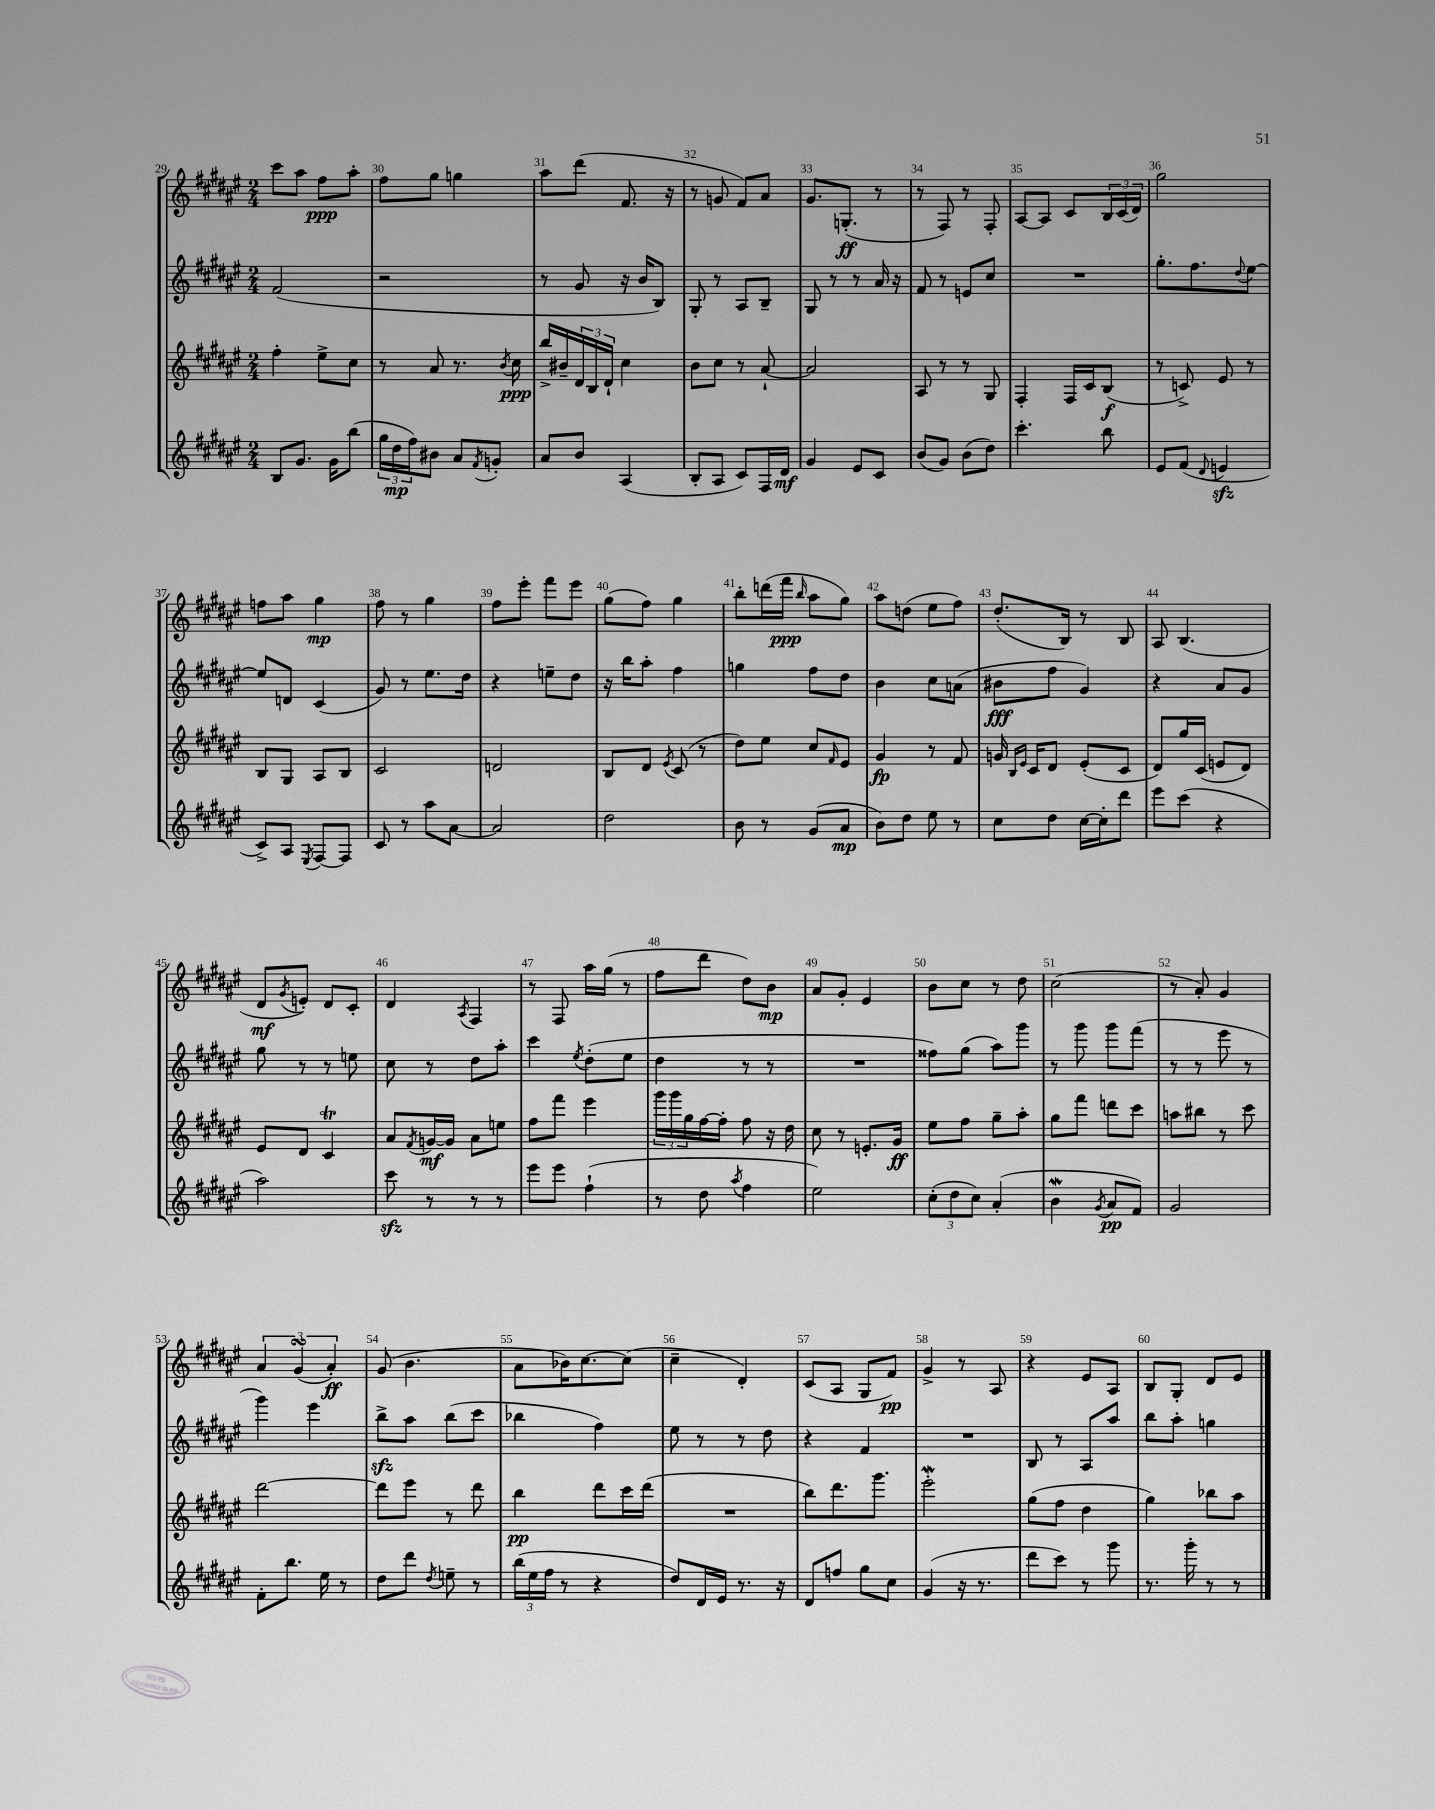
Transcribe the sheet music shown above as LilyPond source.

<<
\new StaffGroup <<
\new Staff = "s0" {
    \clef treble \key fis \major \numericTimeSignature \time 2/4
    cis'''8 ais''8 fis''8\ppp ais''8-. |
    fis''8 gis''8 g''4 |
    ais''8 dis'''8( fis'8. r16 |
    r8 g'8 fis'8) ais'8 |
    gis'8. g8.-.\ff( r8 |
    r8 fis8) r8 fis8-. |
    ais8~ ais8 cis'8 \tuplet 3/2 { b16 cis'16( dis'16) } |
    gis''2 |
    f''8 ais''8 gis''4\mp |
    fis''8 r8 gis''4 |
    fis''8 eis'''8-. fis'''8 eis'''8 |
    gis''8( fis''8) gis''4 |
    b''8-. d'''16( fis'''16\ppp \grace { b''16 } ais''8 gis''8) |
    ais''8 d''8( eis''8 fis''8) |
    dis''8.-.( b16) r8 b8 |
    ais8 b4.( |
    dis'8\mf \acciaccatura { gis'8 } e'8-.) dis'8 cis'8-. |
    dis'4 \acciaccatura { ais8 } fis4 |
    r8 fis8 ais''16 gis''16( r8 |
    fis''8 dis'''8 dis''8) b'8\mp |
    ais'8 gis'8-. eis'4 |
    b'8 cis''8 r8 dis''8 |
    cis''2( |
    r8 ais'8-.) gis'4 |
    \tuplet 3/2 { ais'4 gis'4\turn( ais'4-.\ff) } |
    gis'8( b'4. |
    ais'8 bes'16) cis''8.~ cis''8( |
    cis''4-- dis'4-.) |
    cis'8( ais8 gis8 fis'8\pp) |
    gis'4-> r8 ais8 |
    r4 eis'8 ais8 |
    b8 gis8-. dis'8 eis'8 \bar "|." |
}
\new Staff = "s1" {
    \clef treble \key fis \major \numericTimeSignature \time 2/4
    fis'2( |
    r2 |
    r8 gis'8 r16 b'16 b8) |
    gis8-. r8 ais8 b8-- |
    gis8 r8 r8 ais'16 r16 |
    fis'8 r8 e'8 cis''8 |
    R2 |
    gis''8.-. fis''8. \appoggiatura { dis''8 } eis''8~ |
    eis''8 d'8 cis'4( |
    gis'8) r8 eis''8. dis''16 |
    r4 e''8-- dis''8 |
    r16 b''16 ais''8-. fis''4 |
    g''4 fis''8 dis''8 |
    b'4 cis''8 a'8( |
    bis'8\fff fis''8 gis'4) |
    r4 ais'8 gis'8 |
    gis''8 r8 r8 e''8 |
    cis''8 r8 dis''8 ais''8-. |
    cis'''4 \acciaccatura { eis''8 } dis''8-.( eis''8 |
    dis''4 r8 r8 |
    R2 |
    fisis''8) gis''8( ais''8) gis'''8 |
    r8 gis'''8 gis'''8 fis'''8( |
    r8 r8 eis'''8 r8 |
    gis'''4) eis'''4 |
    b''8->\sfz ais''8 b''8( cis'''8 |
    bes''4 fis''4) |
    eis''8 r8 r8 dis''8 |
    r4 fis'4 |
    R2 |
    b8 r8 ais8 ais''8 |
    b''8 ais''8-. g''4 \bar "|." |
}
\new Staff = "s2" {
    \clef treble \key fis \major \numericTimeSignature \time 2/4
    fis''4-. eis''8-> cis''8 |
    r8 ais'8 r8. \acciaccatura { b'8 } cis''16\ppp |
    b''16-> bis'16-- \tuplet 3/2 { dis'16 b16 dis'16-! } cis''4 |
    b'8 cis''8 r8 ais'8~-! |
    ais'2 |
    ais8 r8 r8 gis8 |
    fis4-. fis16 cis'16 b8\f( |
    r8 c'8->) eis'8 r8 |
    b8 gis8 ais8 b8 |
    cis'2 |
    d'2 |
    b8 dis'8 \acciaccatura { eis'8 } cis'8( r8 |
    dis''8) eis''8 cis''8 \grace { fis'16 } eis'8 |
    gis'4\fp r8 fis'8 |
    g'16 \grace { b16 eis'16 } cis'16 dis'8 eis'8-.( cis'8 |
    dis'8) gis''16 cis'16( e'8 dis'8) |
    eis'8 dis'8 cis'4\trill |
    ais'8 \acciaccatura { fis'8 } g'16~\mf g'16 ais'8 e''8 |
    fis''8 fis'''8 eis'''4 |
    \tuplet 3/2 { gis'''16 gis'''16 gis''16 } fis''16~ fis''16-. fis''8 r16 dis''16 |
    cis''8 r8 e'8.-. gis'16\ff |
    eis''8 fis''8 gis''8-- ais''8-. |
    gis''8 fis'''8 d'''8 cis'''8 |
    a''8 bis''8 r8 cis'''8 |
    dis'''2~ |
    dis'''8 eis'''8 r8 dis'''8 |
    b''4\pp dis'''8 cis'''16 dis'''16( |
    R2 |
    b''8) dis'''8. gis'''8. |
    eis'''2-.\mordent |
    gis''8( fis''8 dis''4 |
    gis''4) bes''8 ais''8 \bar "|." |
}
\new Staff = "s3" {
    \clef treble \key fis \major \numericTimeSignature \time 2/4
    b8 gis'8. gis'16 b''8( |
    \tuplet 3/2 { gis''16 dis''16\mp fis''16) } bis'8 ais'8 \acciaccatura { fis'8 } g'8-. |
    ais'8 b'8 ais4( |
    b8-. ais8 cis'8) fis16 dis'16\mf |
    gis'4 eis'8 cis'8 |
    b'8( gis'8) b'8( dis''8) |
    cis'''4.-. b''8 |
    eis'8 fis'8( \appoggiatura { dis'8 } e'4\sfz |
    cis'8->) ais8 \acciaccatura { eis8 } fis8~ fis8 |
    cis'8 r8 ais''8 ais'8~ |
    ais'2 |
    dis''2 |
    b'8 r8 gis'8( ais'8\mp |
    b'8) dis''8 eis''8 r8 |
    cis''8 dis''8 cis''16~ cis''16-. dis'''8 |
    eis'''8 cis'''8( r4 |
    ais''2) |
    cis'''8\sfz r8 r8 r8 |
    eis'''8 eis'''8 fis''4-!( |
    r8 dis''8 \acciaccatura { ais''8 } fis''4 |
    eis''2) |
    \tuplet 3/2 { cis''8-.( dis''8 cis''8) } ais'4-.( |
    b'4\mordent \acciaccatura { gis'8 } ais'8\pp fis'8) |
    gis'2 |
    fis'8-. b''8. eis''16 r8 |
    dis''8 dis'''8 \acciaccatura { dis''8 } e''8-- r8 |
    \tuplet 3/2 { b''16( eis''16 fis''16 } r8 r4 |
    dis''8) dis'16 eis'16 r8. r16 |
    dis'8 f''8 gis''8 cis''8 |
    gis'4( r16 r8. |
    dis'''8 cis'''8) r8 gis'''8 |
    r8. gis'''16-. r8 r8 \bar "|." |
}
>>
>>
\layout { \context { \Score currentBarNumber = #29 \override BarNumber.break-visibility = ##(#f #t #t) barNumberVisibility = #all-bar-numbers-visible } }
